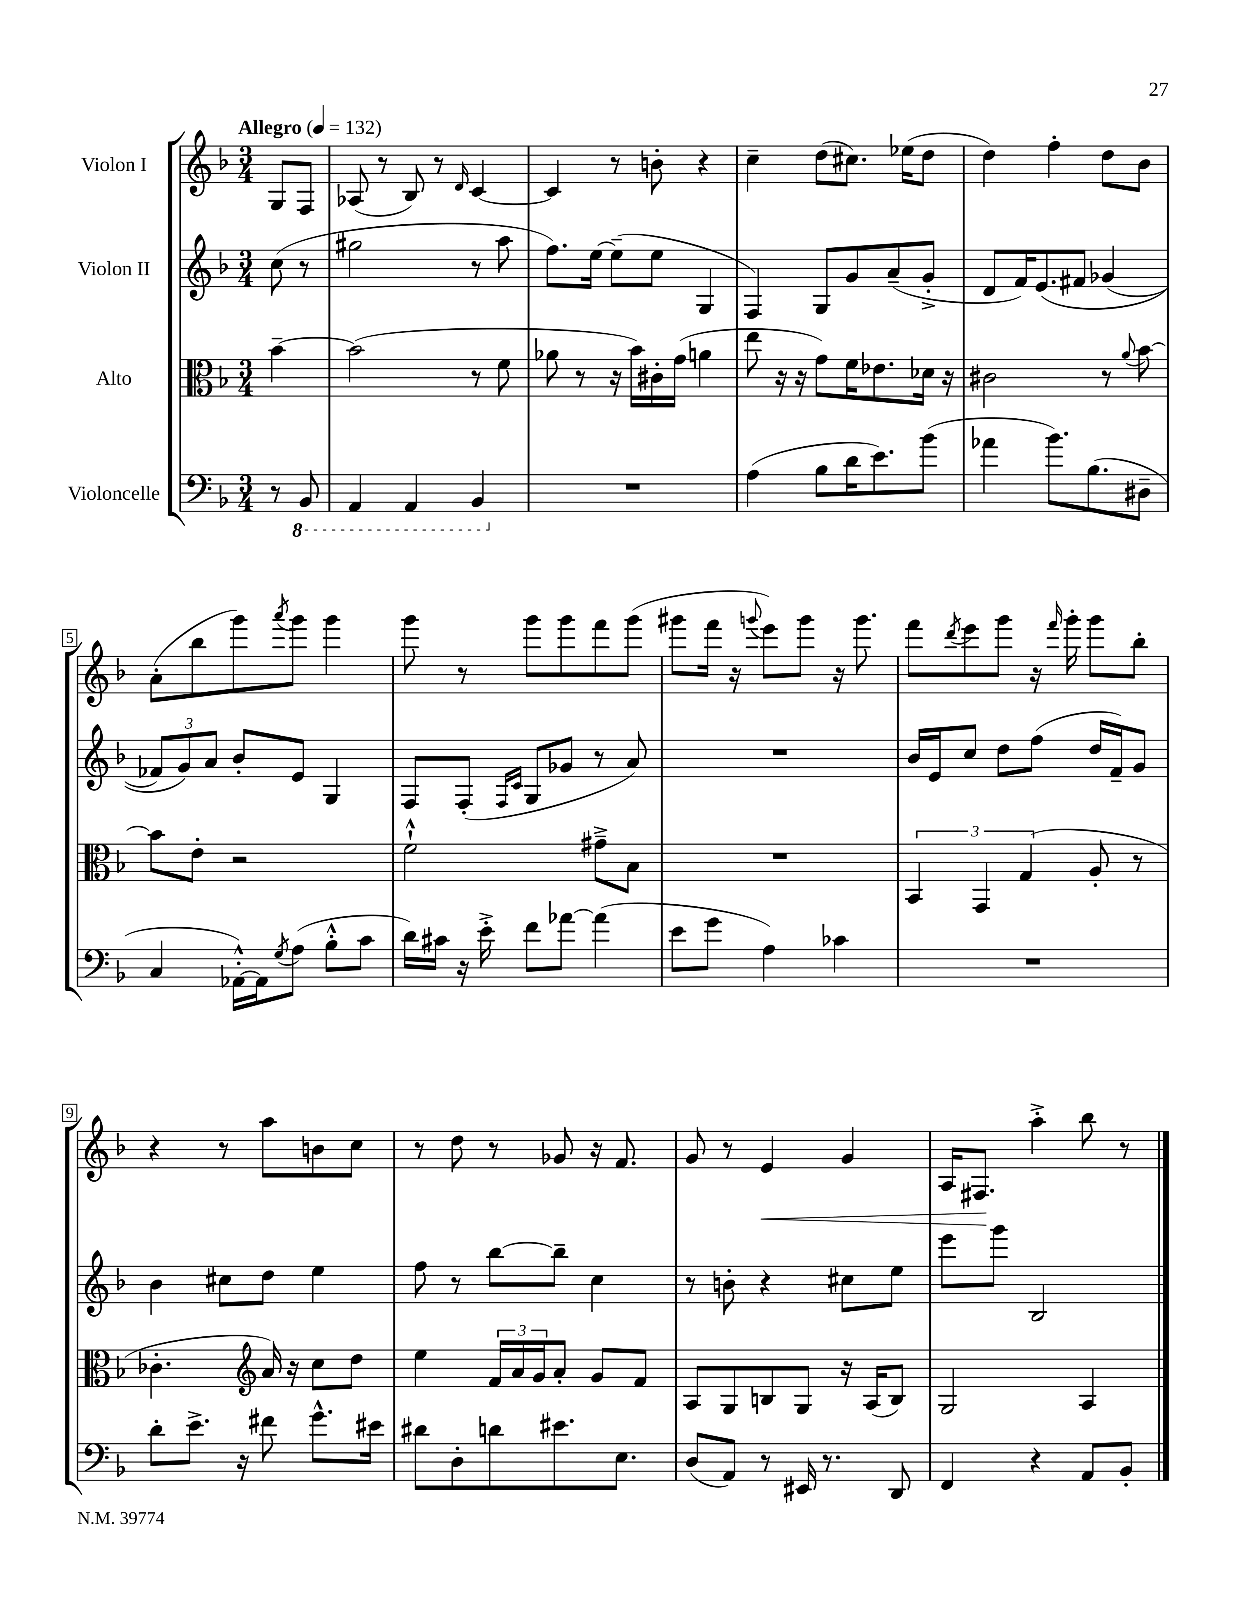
<<
\new StaffGroup <<
\new Staff = "s0" \with { instrumentName = "Violon I" } {
    \clef treble \key f \major \numericTimeSignature \time 3/4 \partial 4 \tempo "Allegro" 4 = 132
    g8 f8 |
    aes8( r8 bes8) r8 \grace { d'16 } c'4~ |
    c'4 r8 b'8-. r4 |
    c''4-- d''8( cis''8.) ees''16( d''8 |
    d''4) f''4-. d''8 bes'8 |
    a'8-.( bes''8 g'''8) \acciaccatura { a'''8 } g'''8 g'''4 |
    g'''8 r8 g'''8 g'''8 f'''8 g'''8( |
    gis'''8 f'''16 r16 \appoggiatura { g'''8 } e'''8) g'''8 r16 g'''8. |
    f'''8 \acciaccatura { d'''8 } e'''8 g'''8 r16 \grace { f'''16 } g'''16-. g'''8 bes''8-. |
    r4 r8 a''8 b'8 c''8 |
    r8 d''8 r8 ges'8 r16 f'8. |
    g'8 r8 e'4\< g'4 |
    a16 fis8.\! a''4-.-> bes''8 r8 \bar "|." |
}
\new Staff = "s1" \with { instrumentName = "Violon II" } {
    \clef treble \key f \major \numericTimeSignature \time 3/4 \partial 4
    c''8( r8 |
    gis''2 r8 a''8 |
    f''8.) e''16~ e''8--( e''8 g4 |
    f4) g8 g'8 a'8--( g'8-.-> |
    d'8 f'16) e'8.\( fis'8 ges'4( |
    \tuplet 3/2 { fes'8) g'8\) a'8 } bes'8-. e'8 g4 |
    f8 f8-.( \grace { f16 c'16 } g8 ges'8 r8 a'8) |
    R2. |
    bes'16 e'16 c''8 d''8 f''8( d''16 f'16--) g'8 |
    bes'4 cis''8 d''8 e''4 |
    f''8 r8 bes''8~ bes''8-- c''4 |
    r8 b'8-. r4 cis''8 e''8 |
    e'''8 g'''8 bes2 \bar "|." |
}
\new Staff = "s2" \with { instrumentName = "Alto" } {
    \clef alto \key f \major \numericTimeSignature \time 3/4 \partial 4
    bes'4~-- |
    bes'2( r8 f'8 |
    aes'8 r8 r16 bes'16) cis'16-. g'16( a'4 |
    e''8 r16 r16 g'8) f'16 ees'8. des'16 r16 |
    cis'2 r8 \appoggiatura { a'8 } bes'8~ |
    bes'8 e'8-. r2 |
    f'2-!-^ gis'8---> bes8 |
    R2. |
    \tuplet 3/2 { bes,4 g,4 g4( } a8-. r8 |
    ces'4.-. \clef treble a'16) r16 c''8 d''8 |
    e''4 \tuplet 3/2 { f'16 a'16 g'16 } a'8-. g'8 f'8 |
    a8 g8 b8 g8 r16 a16( b8) |
    g2 a4 \bar "|." |
}
\new Staff = "s3" \with { instrumentName = "Violoncelle" } {
    \clef bass \key f \major \numericTimeSignature \time 3/4 \partial 4
    r8 \ottava #-1 bes,,8 |
    a,,4 a,,4 bes,,4 \ottava #0 |
    R2. |
    a4( bes8 d'16 e'8.) bes'8( |
    aes'4 bes'8.) bes8.( dis8-- |
    c4 aes,16~-.-^) aes,16 \acciaccatura { g8 } a8( bes8-.-^ c'8 |
    d'16) cis'16 r16 e'16-.-> f'8 aes'8~ aes'4( |
    e'8 g'8 a4) ces'4 |
    R2. |
    d'8-. e'8.-> r16 fis'8 g'8.-^ eis'16 |
    dis'8 d8-. d'8 eis'8. e8. |
    d8( a,8) r8 eis,16 r8. d,8 |
    f,4 r4 a,8 bes,8-. \bar "|." |
}
>>
>>
\layout { \context { \Score \override BarNumber.stencil = #(make-stencil-boxer 0.1 0.3 ly:text-interface::print) } }
